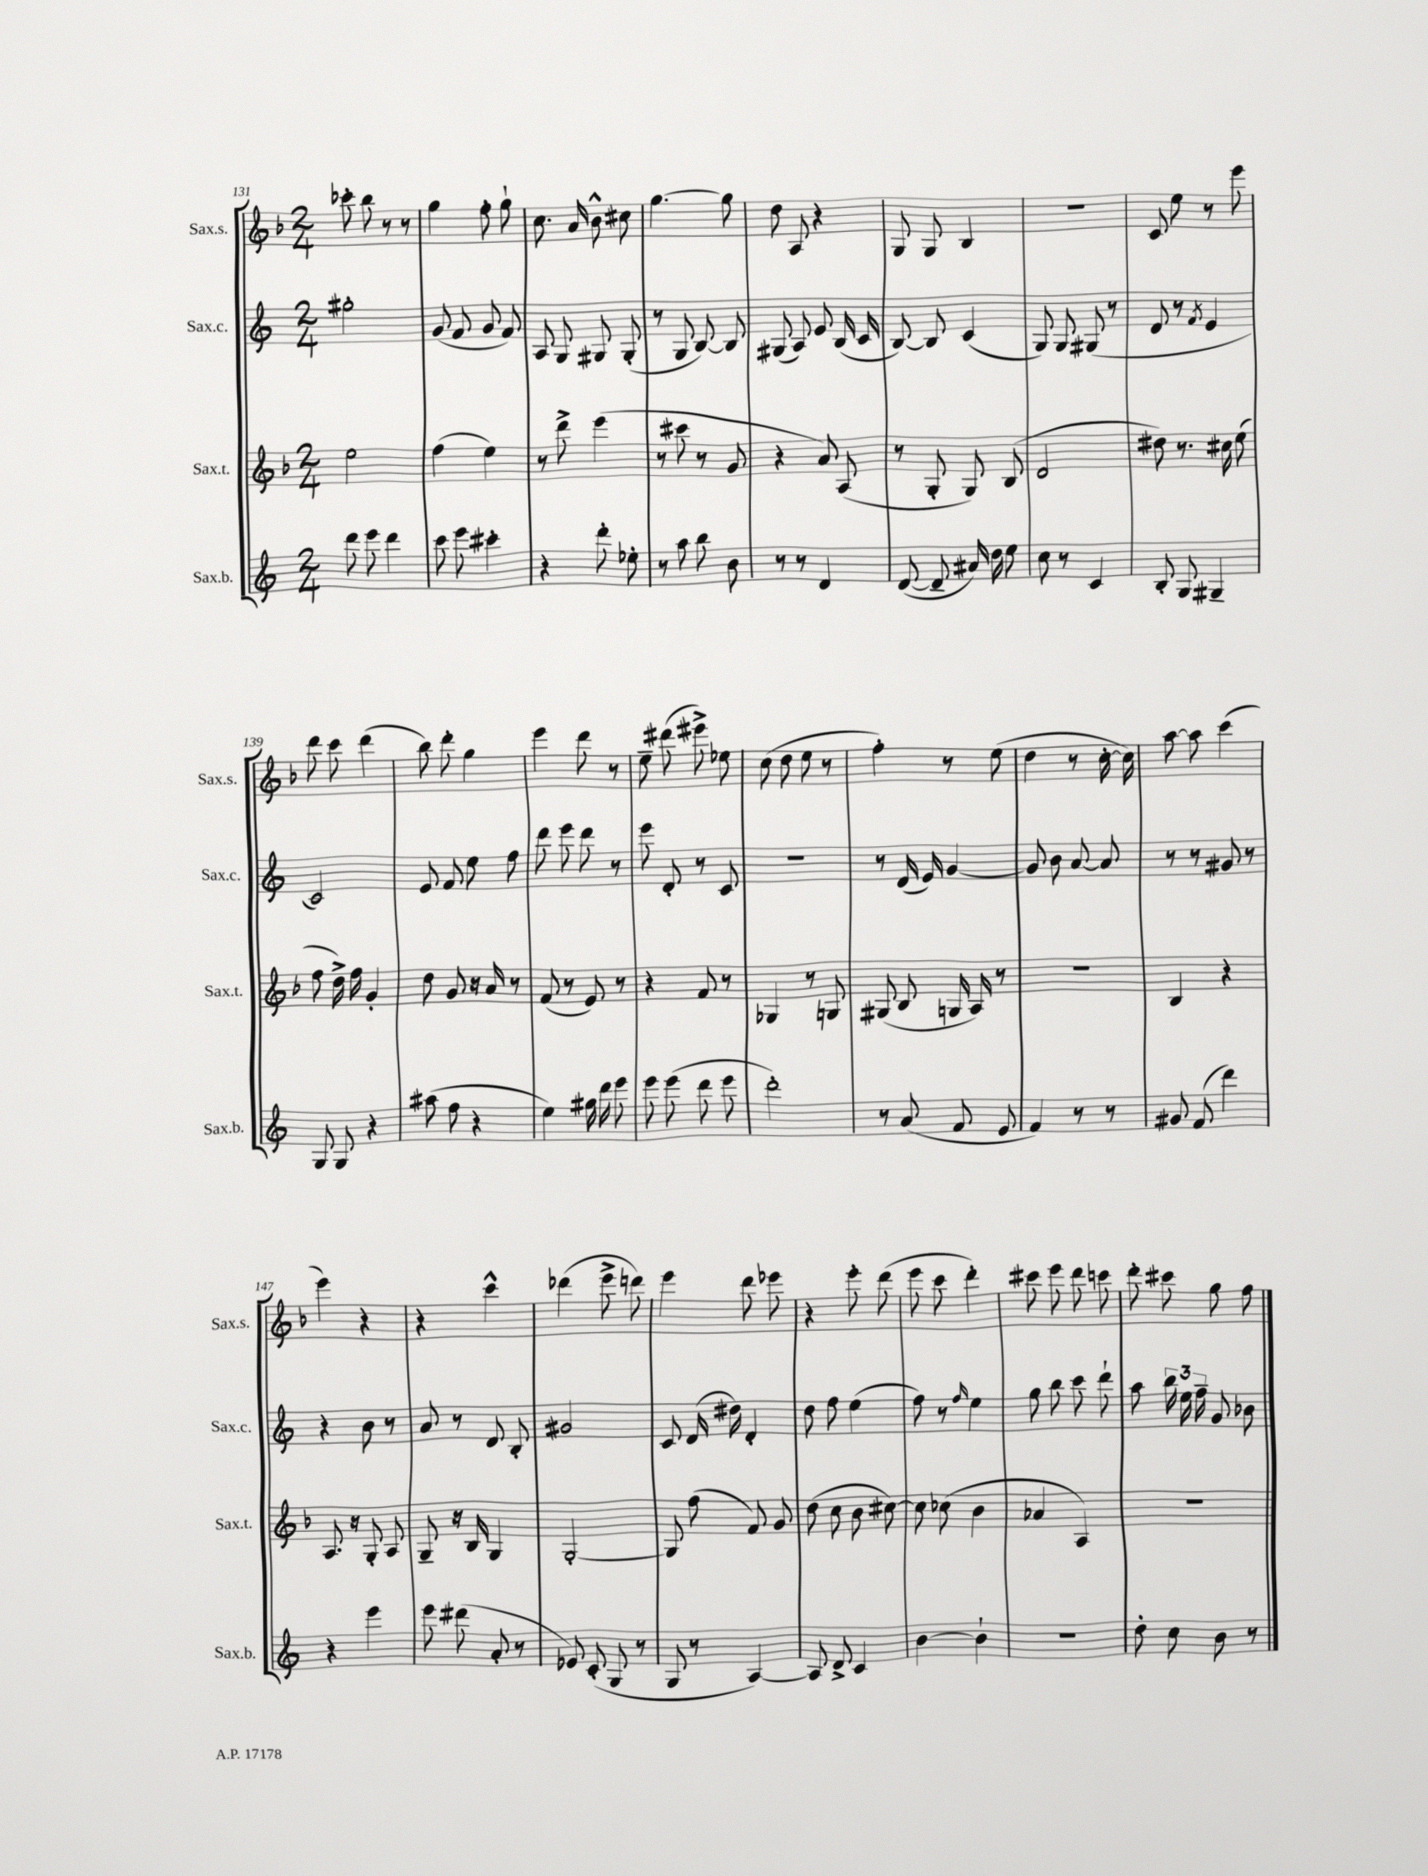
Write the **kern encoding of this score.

**kern	**kern	**kern	**kern
*staff4	*staff3	*staff2	*staff1
*clefG2	*clefG2	*clefG2	*clefG2
*k[]	*k[b-]	*k[]	*k[b-]
*M2/4	*M2/4	*M2/4	*M2/4
8ddd	2ee	2gg#'	8ccc-'
8eee	.	.	8bb-
4ddd	.	.	8r
.	.	.	8r
=	=	=	=
8ccc	(4ff	(8g	4gg
8eee	.	8f	.
4ccc#'	4ee)	8g	8ff'
.	.	8f)	8gg`
=	=	=	=
4r	8r	8A	8.cc
.	8ddd^	8G	.
.	.	.	16a
8ddd'	(4eee	8G#	8b-^^
8ee-'	.	(8G#'	8cc#
=	=	=	=
8r	8r	8r	[4.gg
8aa	8ccc#	8G	.
8bb	8r	[8B)	.
8b	8g	8B]	8gg]
=	=	=	=
8r	4r	(8G#	8dd
8r	.	8A)	8A
4d	8a)	8e	4r
.	(8A	(16B	.
.	.	16c	.
=	=	=	=
([8d	8r	[8B)	8G
8d~]	8G'	8B]	8G
16a#)	8G)	(4c	4B-
16dd	.	.	.
8ee	(8B-	.	.
=	=	=	=
8cc	2d	8G)	2r
8r	.	8G	.
4c	.	(8G#	.
.	.	8r	.
=	=	=	=
8B'	8dd#)	8d	8c
8G	8.r	8r	8ee
.	.	8qf	.
4G#~	.	4e	8r
.	16cc#	.	.
.	(8ee	.	8eee
=	=	=	=
8G	8ff	2c)	8ddd
8G	16dd^)	.	8ccc
.	16ff	.	.
4r	4g'	.	(4ddd
=	=	=	=
(8aa#	8dd	8e	8bb-)
8ff	8g	8f	8ddd'
4r	16r	8ee	4gg
.	16a	.	.
.	8r	8ff	.
=	=	=	=
4ee)	(8f	8ddd	4eee
.	8r	8eee	.
16gg#	8e)	8ddd	8ddd
16ddd	.	.	.
8eee	8r	8r	8r
=	=	=	=
8eee	4r	8eee	8ee~
(8eee	.	8d'	(8ddd#
8ddd	8f	8r	8eee#^)
8eee	8r	8c	8ee-
=	=	=	=
2ddd')	4G-	2r	(8cc
.	.	.	8dd
.	8r	.	8ee
.	8G	.	8r
=	=	=	=
8r	(8G#	8r	4ff')
(8a	8B-	(16d	.
.	.	16e)	.
8f	16G	[4g	8r
.	16A)	.	.
8e	8r	.	(8ee
=	=	=	=
4f)	2r	8g]	4dd
.	.	8b	.
8r	.	[8a	8r
8r	.	8a]	[16cc'
.	.	.	16cc])
=	=	=	=
8g#	4B-	8r	[8aa
(8f	.	8r	8aa]
4ddd)	4r	8g#	(4ccc
.	.	8r	.
=	=	=	=
4r	8.A	4r	4eee)
.	16r	.	.
4eee	8G'	8b	4r
.	8A	8r	.
=	=	=	=
8eee	8G~	8a	4r
(8ddd#	16r	8r	.
.	16B-	.	.
8a'	4G	8d	4ccc^^
8r	.	8B'	.
=	=	=	=
8e-)	[2G'	2g#	(4ddd-
(8c'	.	.	.
8G	.	.	8eee^
8r	.	.	8ddd)
=	=	=	=
8G	8G]	8c	4eee
8r	(8ff	(16d	.
.	.	16dd#)	.
[4A)	8f)	4d'	8ddd
.	8g	.	8eee-
=	=	=	=
8A]	(8dd	8dd	4r
8d^	8cc	8ff	.
4c	8b-	(4ee	8eee'
.	[8cc#)	.	(8ddd
=	=	=	=
[4b	8cc#]	8ff)	8eee
.	(8cc-	8r	8ccc
.	.	16qqff	.
4b`]	4b-	4ee	4ddd')
=	=	=	=
2r	4a-	8gg	8ccc#
.	.	8bb	8eee
.	4A)	8ccc	8ddd
.	.	8ddd`	8ccc
=	=	=	=
8dd'	2r	8aa	8ddd'
8cc	.	24bb	8ccc#
.	.	24ee	.
.	.	24ff~	.
8b	.	8g	8gg
8r	.	8b-	8ff
==	==	==	==
*-	*-	*-	*-
